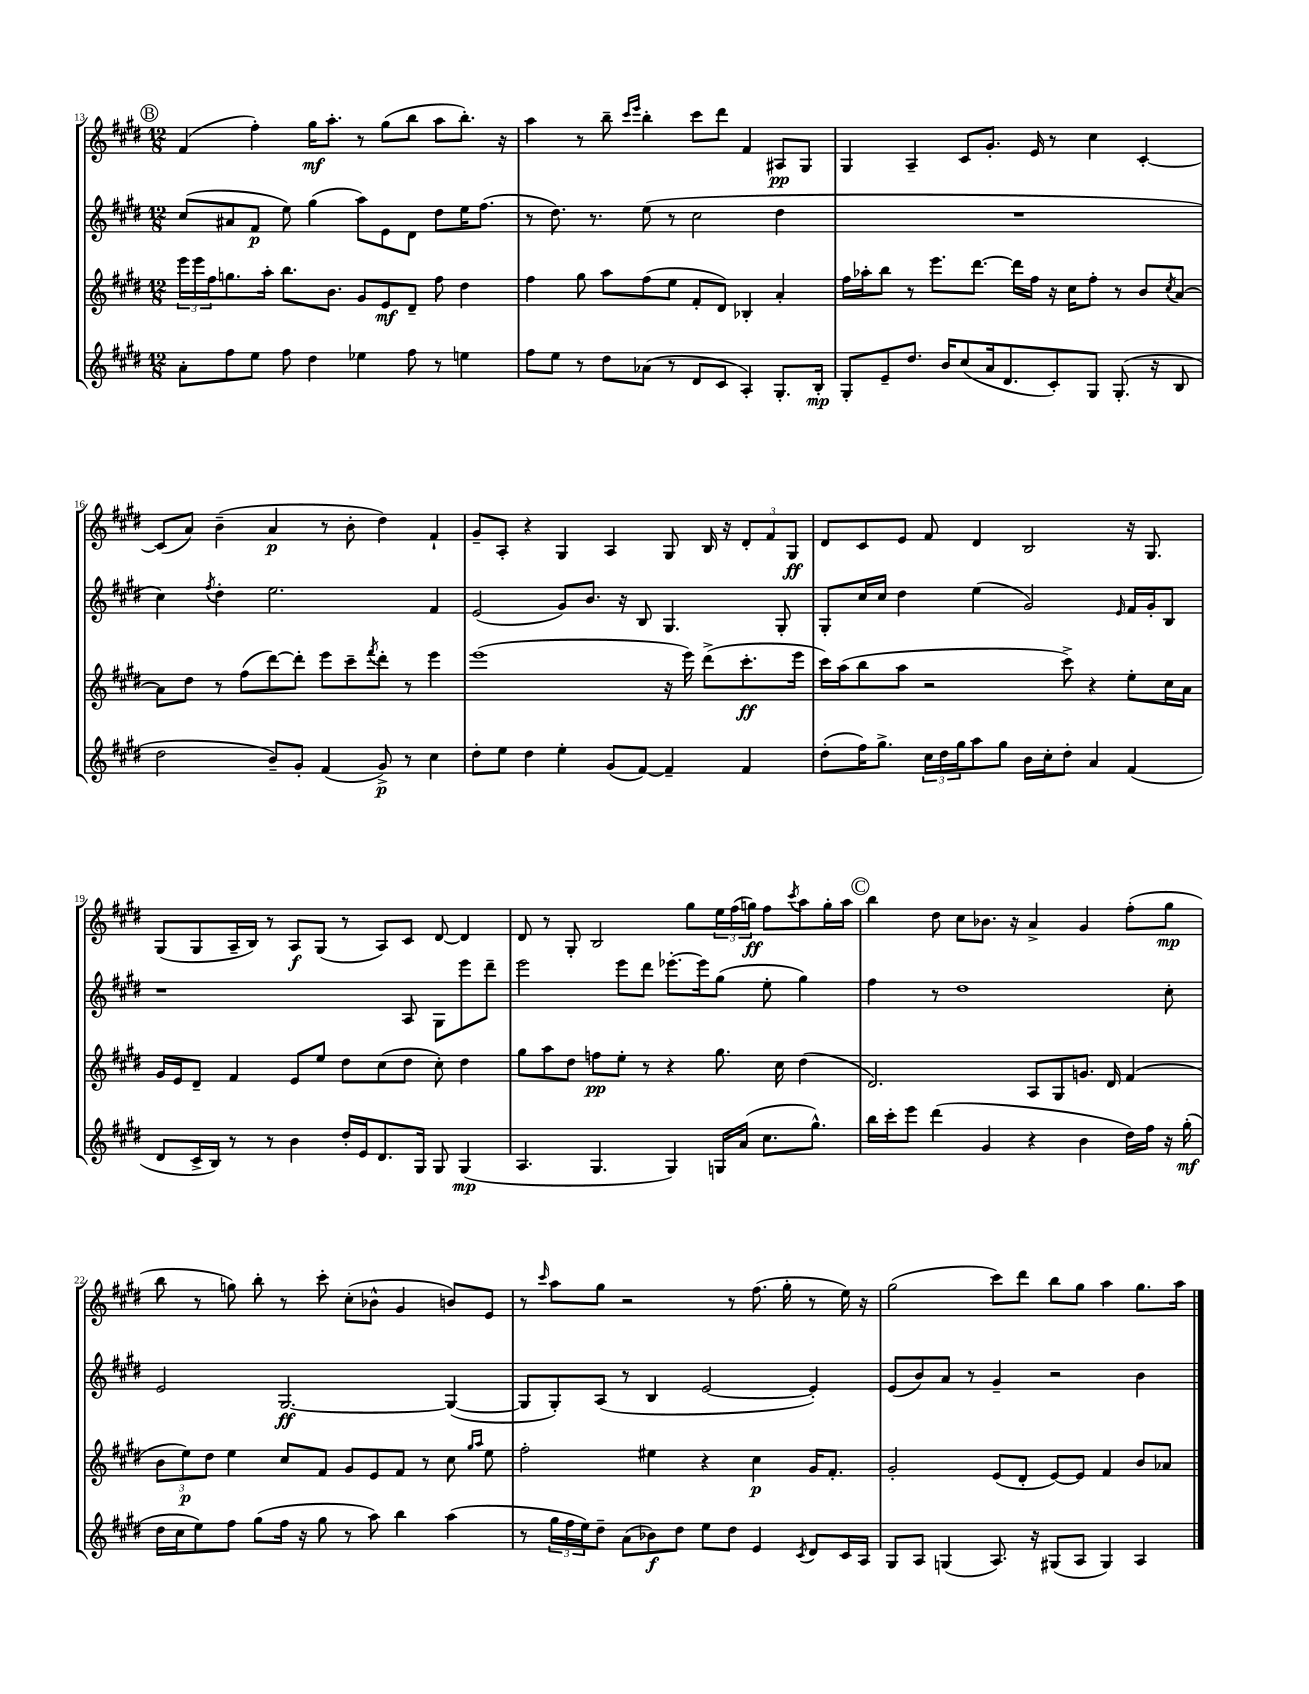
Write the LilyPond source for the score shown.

<<
\new StaffGroup <<
\new Staff = "s0" {
    \clef treble \key e \major \numericTimeSignature \time 12/8
    \mark \markup { \circle "B" } fis'4( fis''4-.) gis''16\mf a''8.-. r8 gis''8( b''8 a''8 b''8.-.) r16 |
    a''4 r8 b''8-- \grace { cis'''16 e'''16 } b''4-. cis'''8 dis'''8 fis'4 ais8\pp gis8 |
    gis4 a4-- cis'8 gis'8.-. e'16 r8 cis''4 cis'4~-. |
    cis'8( a'8) b'4--( a'4\p r8 b'8-. dis''4) fis'4-! |
    gis'8-- a8-. r4 gis4 a4 gis8 b16 r16 \tuplet 3/2 { dis'8-. fis'8 gis8\ff } |
    dis'8 cis'8 e'8 fis'8 dis'4 b2 r16 gis8. |
    gis8( gis8 a16-- b16) r8 a8\f gis8( r8 a8) cis'8 dis'8~ dis'4 |
    dis'8 r8 gis8-. b2 gis''8 \tuplet 3/2 { e''16 fis''16( g''16\ff) } fis''8 \acciaccatura { cis'''8 } a''8 g''16-. a''16 |
    \mark \markup { \circle "C" } b''4 dis''8 cis''8 bes'8. r16 a'4-> gis'4 fis''8-.( gis''8\mp |
    b''8 r8 g''8) b''8-. r8 cis'''8-. cis''8-.( bes'8-^ gis'4 b'8) e'8 |
    r8 \grace { cis'''16 } a''8 gis''8 r2 r8 fis''8.( gis''16-. r8 e''16) r16 |
    gis''2( cis'''8) dis'''8 b''8 gis''8 a''4 gis''8. a''16 \bar "|." |
}
\new Staff = "s1" {
    \clef treble \key e \major \numericTimeSignature \time 12/8
    \mark \markup { \circle "B" } cis''8( ais'8 fis'8\p e''8) gis''4( a''8) e'8 dis'8 dis''8 e''16 fis''8.( |
    r8 dis''8.) r8. e''8( r8 cis''2 dis''4 |
    R1. |
    cis''4) \acciaccatura { fis''8 } dis''4-. e''2. fis'4 |
    e'2( gis'8) b'8. r16 b8 gis4. gis8-. |
    gis8-. cis''16 cis''16 dis''4 e''4( gis'2) \grace { e'16 } fis'16 gis'16-. b8 |
    r1 a8 gis8 e'''8 dis'''8-- |
    e'''2 e'''8 dis'''8 ees'''8.~-. ees'''16 gis''8( e''8-. gis''4) |
    \mark \markup { \circle "C" } fis''4 r8 dis''1 cis''8-. |
    e'2 gis2.~\ff gis4~( |
    gis8 gis8-.) a8( r8 b4 e'2~ e'4-.) |
    e'8( b'8) a'8 r8 gis'4-- r2 b'4 \bar "|." |
}
\new Staff = "s2" {
    \clef treble \key e \major \numericTimeSignature \time 12/8
    \mark \markup { \circle "B" } \tuplet 3/2 { e'''16 e'''16 fis''16 } g''8. a''16-. b''8. b'8. gis'8 e'8\mf dis'8-- fis''8 dis''4 |
    fis''4 gis''8 a''8 fis''8( e''8 fis'8-. dis'8) bes4-. a'4-. |
    fis''16 aes''16-. b''8 r8 e'''8. dis'''8.~ dis'''16 fis''16 r16 cis''16 fis''8-. r8 b'8 \acciaccatura { cis''8 } a'8~ |
    a'8 dis''8 r8 fis''8( dis'''8~) dis'''8-. e'''8 cis'''8-- \acciaccatura { fis'''8 } dis'''8-. r8 e'''4 |
    e'''1( r16 e'''16) dis'''8->( cis'''8.-.\ff e'''16 |
    cis'''16) a''16( b''8 a''8 r2 cis'''8->) r4 e''8-. cis''16 a'16 |
    gis'16 e'16 dis'8-- fis'4 e'8 e''8 dis''8 cis''8( dis''8 cis''8-.) dis''4 |
    gis''8 a''8 dis''8 f''8\pp e''8-. r8 r4 gis''8. cis''16 dis''4( |
    \mark \markup { \circle "C" } dis'2.) a8 gis8 g'8. dis'16 fis'4( |
    \tuplet 3/2 { b'8 e''8\p) dis''8 } e''4 cis''8 fis'8 gis'8 e'8 fis'8 r8 cis''8 \grace { gis''16 a''16 } e''8 |
    fis''2-. eis''4 r4 cis''4\p gis'16 fis'8.-. |
    gis'2-. e'8( dis'8-. e'8~) e'8 fis'4 b'8 aes'8 \bar "|." |
}
\new Staff = "s3" {
    \clef treble \key e \major \numericTimeSignature \time 12/8
    \mark \markup { \circle "B" } a'8-. fis''8 e''8 fis''8 dis''4 ees''4 fis''8 r8 e''4 |
    fis''8 e''8 r8 dis''8 aes'8( r8 dis'8 cis'8 a4-.) gis8.-. b16-.\mp |
    gis8-. e'8-- dis''8. b'16 cis''8( a'16 dis'8. cis'8-.) gis8 gis8.-.( r16 b8 |
    dis''2 b'8--) gis'8-. fis'4( gis'8->\p) r8 cis''4 |
    dis''8-. e''8 dis''4 e''4-. gis'8( fis'8~) fis'4-- fis'4 |
    dis''8-.( fis''16) gis''8.-> \tuplet 3/2 { cis''16 dis''16 gis''16 } a''8 gis''8 b'16 cis''16-. dis''8-. a'4 fis'4( |
    dis'8 cis'16-> b16) r8 r8 b'4 dis''16-. e'16 dis'8. gis16 gis8 gis4\mp( |
    a4. gis4. gis4) g16 a'16( cis''8. gis''8.-^) |
    \mark \markup { \circle "C" } b''16 cis'''16-. e'''8 dis'''4( gis'4 r4 b'4 dis''16) fis''16 r16 gis''16-.\mf( |
    dis''16 cis''16 e''8) fis''8 gis''8( fis''16 r16 gis''8 r8 a''8) b''4 a''4( |
    r8 \tuplet 3/2 { gis''16 fis''16 e''16) } dis''8-- a'8( bes'8\f) dis''8 e''8 dis''8 e'4 \acciaccatura { cis'8 } dis'8 cis'16 a16 |
    gis8 a8 g4( a8.) r16 gis8( a8 gis4) a4 \bar "|." |
}
>>
>>
\layout { \context { \Score currentBarNumber = #13 } }
